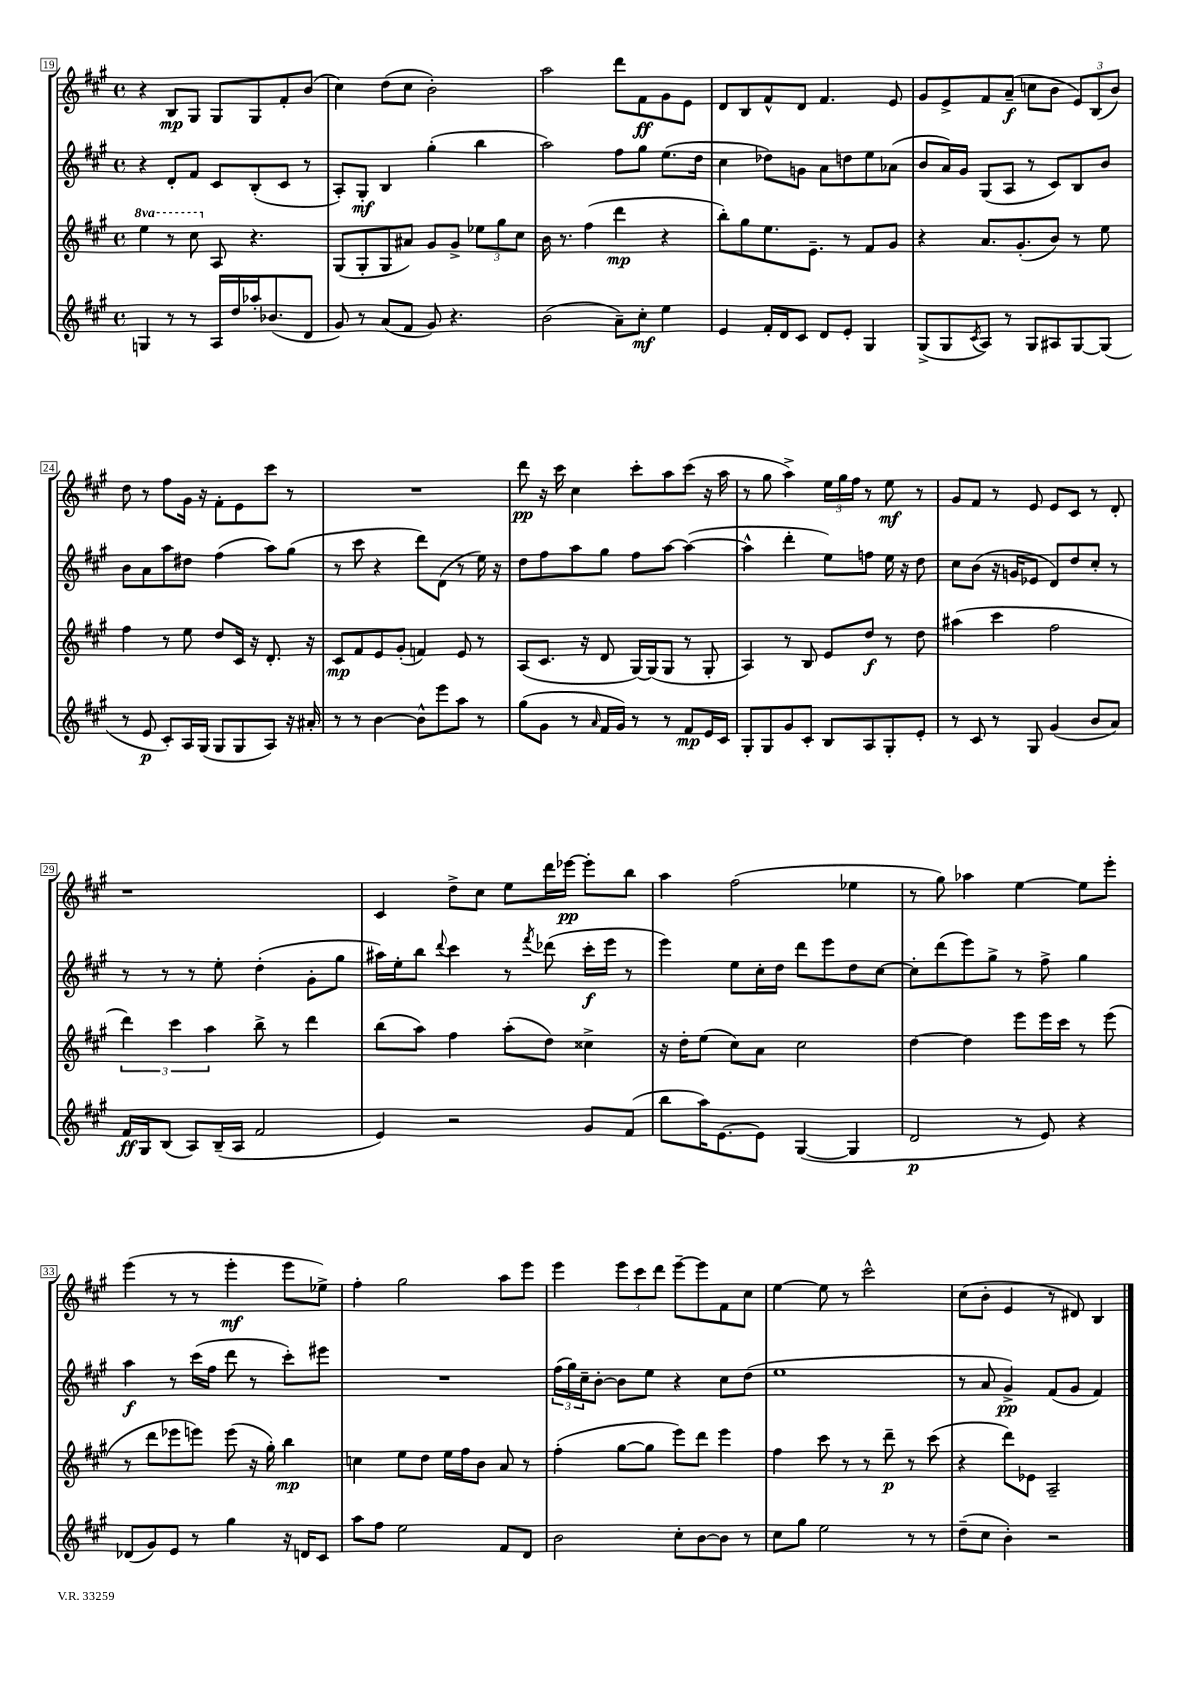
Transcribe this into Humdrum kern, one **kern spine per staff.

**kern	**dynam	**kern	**dynam	**kern	**dynam	**kern	**dynam
*part4	*part4	*part3	*part3	*part2	*part2	*part1	*part1
*staff4	*staff4	*staff3	*staff3	*staff2	*staff2	*staff1	*staff1
*clefG2	*	*clefG2	*	*clefG2	*	*clefG2	*
*k[f#c#g#]	*	*k[f#c#g#]	*	*k[f#c#g#]	*	*k[f#c#g#]	*
*M4/4	*	*M4/4	*	*M4/4	*	*M4/4	*
*met(c)	*	*met(c)	*	*met(c)	*	*met(c)	*
*	*	*8va	*	*	*	*	*
=19	=19	=19	=19	=19	=19	=19	=19
4Gn/	.	4eee\	.	4r	.	4r	.
8r	.	8r	.	8d'/L	.	8B/L	mp
8r	.	8ccc#\	.	8f#/J	.	8G#/J	.
*	*	*X8va	*	*	*	*	*
16A/LL	.	8A/	.	8c#/L	.	8G#/L	.
16dd/	.	.	.	.	.	.	.
16aa-X'/J	.	4.r	.	(8B'/	.	8G#/	.
(8.b-X/	.	.	.	.	.	.	.
.	.	.	.	8c#/J	.	8f#'/	.
8d/J	.	.	.	8r	.	(8b/J	.
=20	=20	=20	=20	=20	=20	=20	=20
8g#/)	.	(8G#/L	.	8A'/L)	.	4cc#\)	.
8r	.	8G#'/	.	8G#'/J	mf	.	.
(8a/L	.	8G#/	.	4B/	.	(8dd\L	.
8f#/J	.	8a#X/J)	.	.	.	8cc#\J	.
8g#/)	.	8g#/L	.	(4gg#'\	.	2b'\)	.
4.r	.	8g#^/J	.	.	.	.	.
.	.	12ee-X\L	.	4bb\	.	.	.
.	.	12gg#\	.	.	.	.	.
.	.	12cc#\J	.	.	.	.	.
=21	=21	=21	=21	=21	=21	=21	=21
(2b\	.	16b\	.	2aa\)	.	2aa\	.
.	.	8.r	.	.	.	.	.
.	.	(4ff#\	.	.	.	.	.
8a~\L)	.	4ddd\	mp	8ff#\L	.	8ddd\L	.
8cc#'\J	mf	.	.	8gg#\J	.	8f#\	ff
4ee\	.	4r	.	(8.ee\L	.	8g#\	.
.	.	.	.	.	.	8e\J	.
.	.	.	.	16dd\Jk	.	.	.
=22	=22	=22	=22	=22	=22	=22	=22
4e/	.	8bb'\L)	.	4cc#\	.	8d/L	.
.	.	8gg#\	.	.	.	8B/	.
16f#'/LL	.	8.ee\	.	8dd-X\L)	.	8f#^^/	.
16d/J	.	.	.	.	.	.	.
8c#/J	.	.	.	8gn\J	.	8d/J	.
.	.	8.e~\J	.	.	.	.	.
8d/L	.	.	.	8a\L	.	4.f#/	.
8e'/J	.	8r	.	8ddn\	.	.	.
4G#/	.	8f#/L	.	8ee\	.	.	.
.	.	8g#/J	.	(8a-X\J	.	8e/	.
=23	=23	=23	=23	=23	=23	=23	=23
(8G#^/L	.	4r	.	8b/L	.	8g#/L	.
8G#/	.	.	.	16a/L)	.	8e^/	.
.	.	.	.	16g#/JJ	.	.	.
8qc#/	.	.	.	.	.	.	.
8A/J)	.	8.a/L	.	(8G#/L	.	8f#/	.
8r	.	.	.	8A/J	.	(8a~/J	f
.	.	(8.g#'/	.	.	.	.	.
8G#/L	.	.	.	8r	.	8ccn\L	.
8A#X/	.	8b/J)	.	8c#/L)	.	8b\J	.
[8G#/	.	8r	.	8B/	.	12e/L)	.
.	.	.	.	.	.	(12B/	.
(8G#/J]	.	8ee\	.	8b/J	.	.	.
.	.	.	.	.	.	12b/J)	.
!!LO:LB:g=z
=24	=24	=24	=24	=24	=24	=24	=24
8r	.	4ff#\	.	8b\L	.	8dd\	.
8e/	p	.	.	8a\	.	8r	.
8c#'/L)	.	8r	.	8aa\	.	8ff#\L	.
16A/L	.	8ee\	.	8dd#X\J	.	16g#\Jk	.
(16G#/JJ	.	.	.	.	.	16r	.
8G#/L	.	8dd/L	.	(4ff#\	.	8f#'\L	.
8G#/	.	16c#/Jk	.	.	.	8e\	.
.	.	16r	.	.	.	.	.
8A/J)	.	8.d'/	.	8aa\L)	.	8ccc#\J	.
16r	.	.	.	(8gg#\J	.	8r	.
16a#X'/	.	16r	.	.	.	.	.
=25	=25	=25	=25	=25	=25	=25	=25
8r	.	8c#/L	mp	8r	.	1r	.
8r	.	8f#/	.	8ccc#\	.	.	.
[4b\	.	8e/	.	4r	.	.	.
.	.	(8g#'/J	.	.	.	.	.
8b^^\L]	.	4fn/)	.	8ddd\L)	.	.	.
8eee\	.	.	.	(8d\J	.	.	.
8aa\J	.	8e/	.	8r	.	.	.
8r	.	8r	.	16ee\)	.	.	.
.	.	.	.	16r	.	.	.
=26	=26	=26	=26	=26	=26	=26	=26
(8gg#\L	.	(8A/L	.	8dd\L	.	8ddd\	pp
8g#\J	.	8.c#/J	.	8ff#\	.	16r	.
.	.	.	.	.	.	16ccc#\	.
8r	.	.	.	8aa\	.	4cc#\	.
.	.	16r	.	.	.	.	.
16qqa/	.	.	.	.	.	.	.
16f#/LL	.	8d/	.	8gg#\J	.	.	.
16g#/JJ)	.	.	.	.	.	.	.
8r	.	[16G#/LL)	.	8ff#\L	.	8ccc#'\L	.
.	.	(16G#/J]	.	.	.	.	.
8r	.	8G#/J	.	[8aa\J	.	8aa\	.
8f#/L	mp	8r	.	(4aa\_	.	(8ccc#\J	.
16e/L	.	8G#'/	.	.	.	16r	.
16c#/JJ	.	.	.	.	.	16aa\	.
=27	=27	=27	=27	=27	=27	=27	=27
8G#'/L	.	4A/)	.	4aa^^\]	.	8r	.
8G#/	.	.	.	.	.	8gg#\	.
8g#/	.	8r	.	4ddd'\	.	4aa^\)	.
8c#'/J	.	8B/	.	.	.	.	.
8B/L	.	8e/L	.	8ee\L)	.	24ee\LL	.
.	.	.	.	.	.	24gg#\	.
.	.	.	.	.	.	24ff#\JJ	.
8A/	.	8dd/J	f	8ffn\J	.	8r	.
8G#'/	.	8r	.	16ee\	.	8ee\	mf
.	.	.	.	16r	.	.	.
8e'/J	.	8dd\	.	8dd\	.	8r	.
=28	=28	=28	=28	=28	=28	=28	=28
8r	.	(4aa#X\	.	8cc#\L	.	8g#/L	.
8c#/	.	.	.	(8b\J	.	8f#/J	.
8r	.	4ccc#\	.	16r	.	8r	.
.	.	.	.	16gn/KL	.	.	.
8G#/	.	.	.	8e-X/J	.	8e/	.
(4g#/	.	2ff#\	.	8d/L)	.	8e/L	.
.	.	.	.	8dd/	.	8c#/J	.
8b/L	.	.	.	8cc#'/J	.	8r	.
8a/J)	.	.	.	8r	.	8d'/	.
!!LO:LB:g=z
=29	=29	=29	=29	=29	=29	=29	=29
16f#/LL	ff	6ddd\)	.	8r	.	1r	.
16G#/J	.	.	.	.	.	.	.
(8B/J	.	.	.	8r	.	.	.
.	.	6ccc#\	.	.	.	.	.
8A/L)	.	.	.	8r	.	.	.
.	.	6aa\	.	.	.	.	.
(16B~/L	.	.	.	8ee'\	.	.	.
16A/JJ	.	.	.	.	.	.	.
2f#/	.	8bb^\	.	(4dd'\	.	.	.
.	.	8r	.	.	.	.	.
.	.	4ddd\	.	8g#'\L	.	.	.
.	.	.	.	8gg#\J	.	.	.
=30	=30	=30	=30	=30	=30	=30	=30
4e/)	.	(8bb\L	.	16aa#X\LL)	.	4c#/	.
.	.	.	.	16ee'\J	.	.	.
.	.	8aa\J)	.	8bb\J	.	.	.
.	.	.	.	8qqddd/	.	.	.
2r	.	4ff#\	.	4ccc#\	.	8dd^\L	.
.	.	.	.	.	.	8cc#\J	.
.	.	(8aa'\L	.	8r	.	8ee\L	.
.	.	.	.	8qfff#/	.	.	.
.	.	8dd\J)	.	(8ddd-X\	.	16ddd\L	.
.	.	.	.	.	.	[16eee-X\JJ	pp
8g#/L	.	4cc##X^\	.	16ccc#'\LL	f	8eee-'\L]	.
.	.	.	.	16eee\JJ	.	.	.
(8f#/J	.	.	.	8r	.	8bb\J	.
=31	=31	=31	=31	=31	=31	=31	=31
8bb\L	.	16r	.	4eee\)	.	4aa\	.
.	.	16dd'\KL	.	.	.	.	.
16aa\K)	.	(8ee\J	.	.	.	.	.
[8.e\	.	.	.	.	.	.	.
.	.	8cc#\L)	.	8ee\L	.	(2ff#\	.
8e\J]	.	8a\J	.	16cc#'\L	.	.	.
.	.	.	.	16dd\JJ	.	.	.
([4G#/	.	2cc#\	.	8ddd\L	.	.	.
.	.	.	.	8eee\	.	.	.
4G#/]	.	.	.	8dd\	.	4ee-X\	.
.	.	.	.	[8cc#\J	.	.	.
=32	=32	=32	=32	=32	=32	=32	=32
2d/	p	[4dd\	.	8cc#'\L]	.	8r	.
.	.	.	.	(8ddd\	.	8gg#\)	.
.	.	4dd\]	.	8eee\)	.	4aa-X\	.
.	.	.	.	8gg#^\J	.	.	.
8r	.	8eee\L	.	8r	.	[4ee\	.
8e/)	.	16eee\L	.	8ff#^\	.	.	.
.	.	16ccc#\JJ	.	.	.	.	.
4r	.	8r	.	4gg#\	.	8ee\L]	.
.	.	(8eee\	.	.	.	8eee'\J	.
!!LO:LB:g=z
=33	=33	=33	=33	=33	=33	=33	=33
(8d-X/L	.	8r	.	4aa\	f	(4eee\	.
8g#/)	.	8ddd\L	.	.	.	.	.
8e/J	.	8eee-X\	.	8r	.	8r	.
8r	.	8eeen\J)	.	(16ccc#\LL	.	8r	.
.	.	.	.	16ff#\JJ	.	.	.
4gg#\	.	(8eee\	.	8ddd\	.	4eee'\	mf
.	.	16r	.	8r	.	.	.
.	.	16gg#'\)	.	.	.	.	.
16r	.	4bb\	mp	8ccc#'\L)	.	8eee\L	.
16dn/KL	.	.	.	.	.	.	.
8c#/J	.	.	.	8eee#X\J	.	8ee-X^\J)	.
=34	=34	=34	=34	=34	=34	=34	=34
8aa\L	.	4ccn\	.	1r	.	4ff#'\	.
8ff#\J	.	.	.	.	.	.	.
2ee\	.	8ee\L	.	.	.	2gg#\	.
.	.	8dd\J	.	.	.	.	.
.	.	16ee\LL	.	.	.	.	.
.	.	16ff#\J	.	.	.	.	.
.	.	8b\J	.	.	.	.	.
8f#/L	.	8a/	.	.	.	8aa\L	.
8d/J	.	8r	.	.	.	8eee\J	.
=35	=35	=35	=35	=35	=35	=35	=35
2b\	.	(4ff#'\	.	(24ff#\LL	.	4eee\	.
.	.	.	.	24gg#\)	.	.	.
.	.	.	.	24cc#~\J	.	.	.
.	.	.	.	[8b'\J	.	.	.
.	.	[8gg#\L	.	8b\L]	.	12eee\L	.
.	.	.	.	.	.	12ccc#\	.
.	.	8gg#\J]	.	8ee\J	.	.	.
.	.	.	.	.	.	12ddd\J	.
8cc#'\L	.	8eee\L)	.	4r	.	[8eee~\L	.
[8b\	.	8ddd\J	.	.	.	8eee\]	.
8b\J]	.	4eee\	.	8cc#\L	.	8f#\	.
8r	.	.	.	(8dd\J	.	8cc#\J	.
=36	=36	=36	=36	=36	=36	=36	=36
8cc#\L	.	4ff#\	.	1ee	.	[4ee\	.
8gg#\J	.	.	.	.	.	.	.
2ee\	.	8ccc#\	.	.	.	8ee\]	.
.	.	8r	.	.	.	8r	.
.	.	8r	.	.	.	2ccc#^^\	.
.	.	8ddd~\	p	.	.	.	.
8r	.	8r	.	.	.	.	.
8r	.	(8ccc#\	.	.	.	.	.
=37	=37	=37	=37	=37	=37	=37	=37
(8dd~\L	.	4r	.	8r	.	(8cc#\L	.
8cc#\J	.	.	.	8a/	.	8b'\J	.
4b'\)	.	8ddd\L)	.	4g#^/)	pp	4e/	.
.	.	8e-X\J	.	.	.	.	.
2r	.	2A~/	.	(8f#/L	.	8r	.
.	.	.	.	8g#/J	.	8d#X/)	.
.	.	.	.	4f#/)	.	4B/	.
==	==	==	==	==	==	==	==
*-	*-	*-	*-	*-	*-	*-	*-
